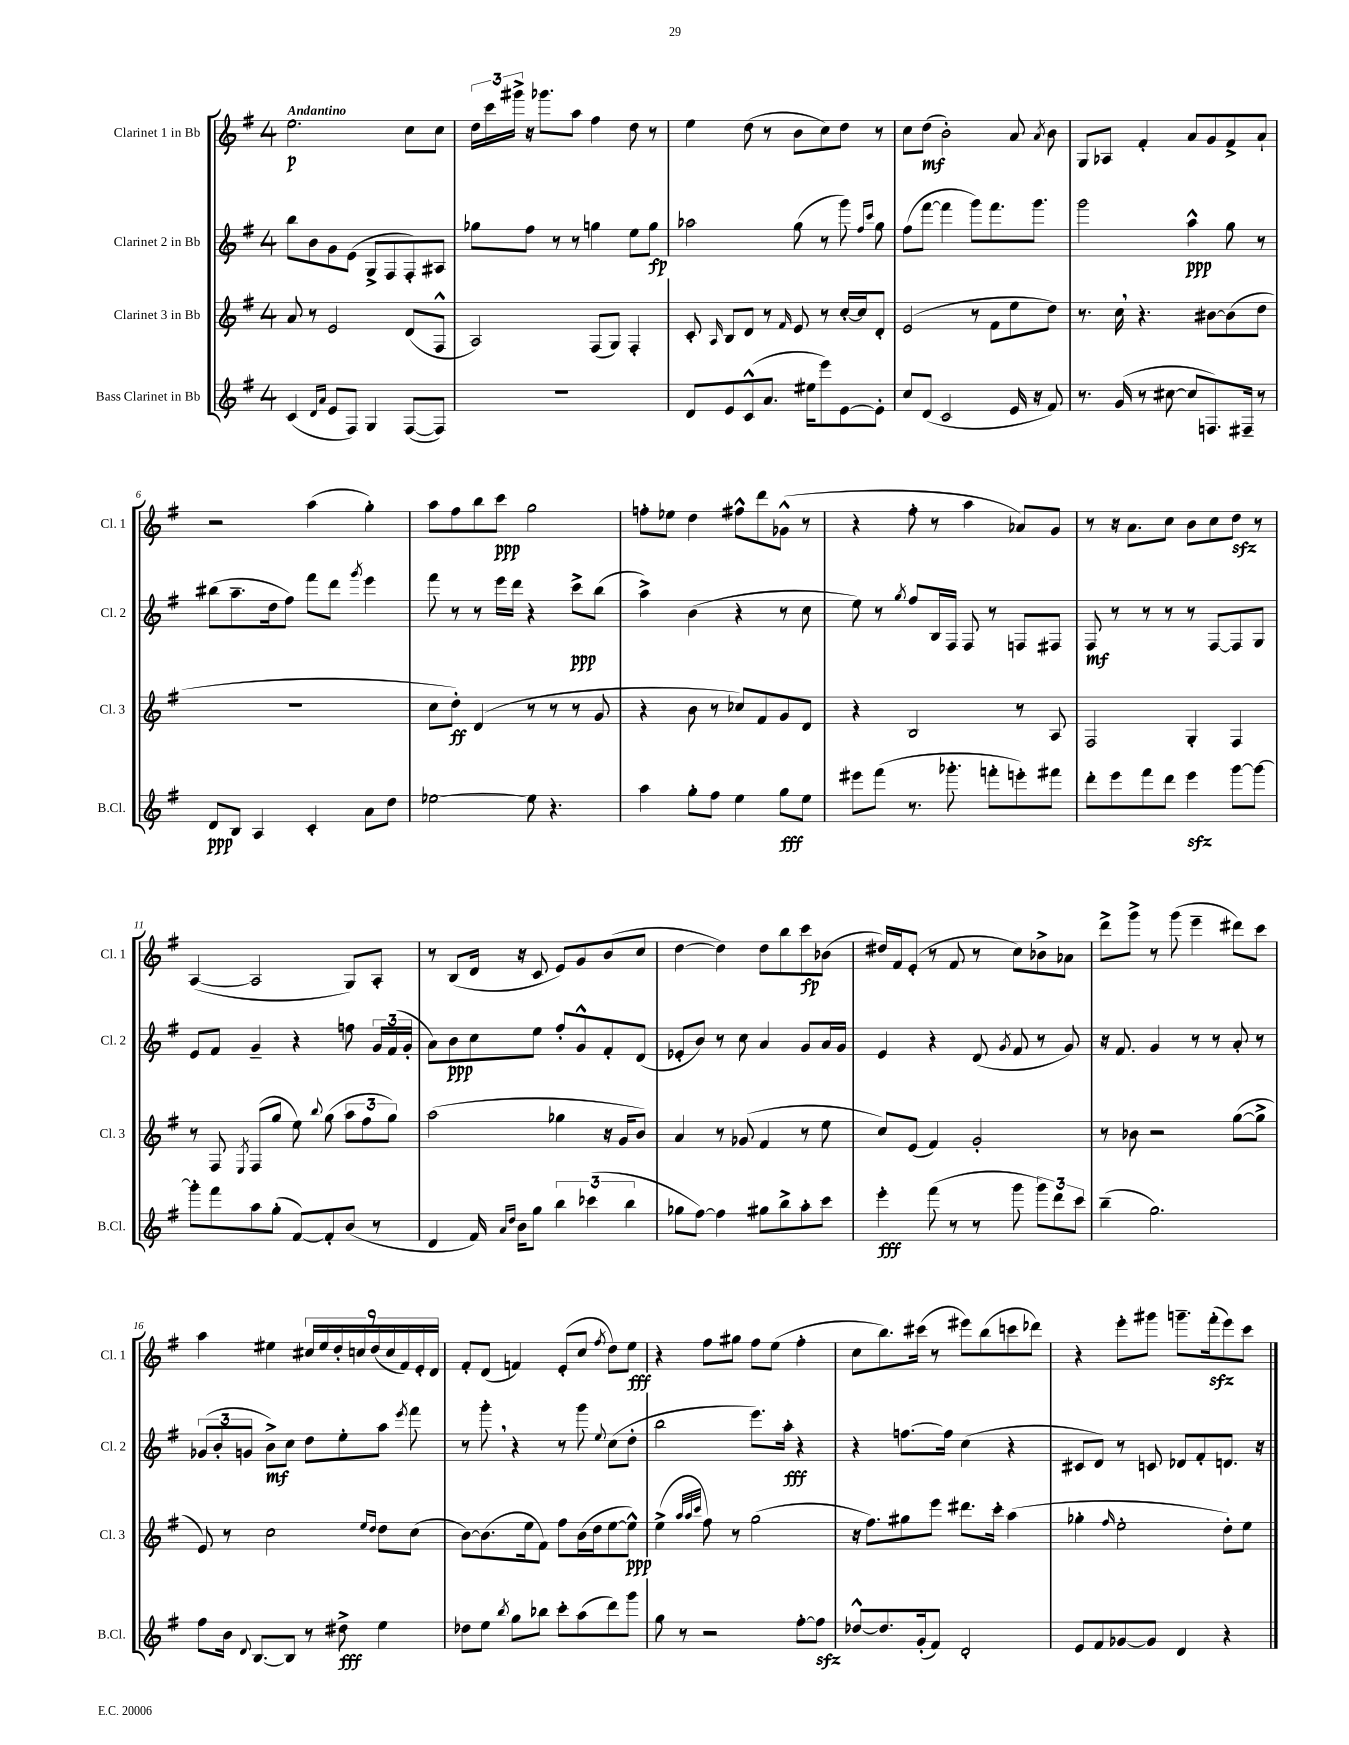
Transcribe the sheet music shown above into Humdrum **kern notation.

**kern	**kern	**kern	**kern
*staff4	*staff3	*staff2	*staff1
*clefG2	*clefG2	*clefG2	*clefG2
*k[f#]	*k[f#]	*k[f#]	*k[f#]
*M4/4	*M4/4	*M4/4	*M4/4
(4c	8a	8bb	2.ee
.	8r	8b	.
16qqd	.	.	.
16qqa	.	.	.
8e	2e	8g	.
8F#)	.	(8e	.
4G	.	8G^	.
.	.	8F#	.
([8F#	(8d	8F#')	8cc
8F#])	8F#^^	8A#	8cc
=	=	=	=
1r	2A)	8gg-	24dd
.	.	.	24ccc
.	.	.	24ggg#^
.	.	8ff#	16r
.	.	.	8.ggg-
.	.	8r	.
.	.	8r	8aa
.	(8F#	4gg	4ff#
.	8G)	.	.
.	4F#'	8ee	8dd
.	.	8gg	8r
=	=	=	=
8d	8c'	2aa-	4ee
.	16qqA	.	.
8e	8B	.	.
(8c^^	8d	.	(8dd
8.a	8r	.	8r
.	16qqf#	.	.
.	8e	(8gg	8b
16ee#	.	.	.
8eee)	8r	8r	8cc)
[8e	[16cc'	8ggg)	8dd
.	16cc]	.	.
.	.	16qqff#	.
.	.	16qqccc	.
8e']	8d'	8gg	8r
=	=	=	=
8cc	(2e	(8ff#	8cc
(8d	.	[8fff#	(8dd
2c	.	4fff#]	2b')
.	8r	8ggg)	.
.	8f#	8.fff#	.
16e	8ee	.	8a
16r	.	8.ggg	.
.	.	.	8qa
8f#)	8dd)	.	8b
=	=	=	=
8.r	8.r	2ggg	8G
.	.	.	8A-
(16g	16cc	.	.
8r	4.r	.	4f#'
[8cc#	.	.	.
8cc#]	.	4aa^^	8a
8.F)	[8b#	.	8g
.	(8b#]	8gg	8f#^
16F#~	.	.	.
8r	8dd	8r	8a`
=	=	=	=
8d	1r	(8bb#	2r
8B	.	8.aa~	.
4A	.	.	.
.	.	16dd	.
.	.	8ff#)	.
4c'	.	8fff#	(4aa
.	.	8ddd	.
.	.	8qggg	.
8a	.	4eee	4gg')
8dd	.	.	.
=	=	=	=
[2ee-	8cc	8fff#	8aa
.	8dd')	8r	8ff#
.	(4d	8r	8bb
.	.	16eee	8ccc
.	.	16ddd	.
8ee-]	8r	4r	2gg
4.r	8r	.	.
.	8r	8ccc^	.
.	8g	(8bb	.
=	=	=	=
4aa	4r	4aa^)	8ff'
.	.	.	8ee-
8gg'	8b	(4b	4dd
8ff#	8r	.	.
4ee	8cc-)	4r	8ff#^^
.	8f#	.	8ddd
8gg	8g	8r	(8g-^^
8ee	8d	8cc	8r
=	=	=	=
8eee#	4r	8ee)	4r
(8fff#	.	8r	.
.	.	8qgg	.
8.r	2B	8ff#	8ff#'
.	.	16B	8r
8.ggg-'	.	16F#	.
.	.	8F#	4aa
8fff'	.	8r	.
8eee')	8r	8F	8a-)
8fff#	8A	8F#	8g
=	=	=	=
8ddd'	2F#	8F#	8r
8eee	.	8r	16r
.	.	.	8.a
8fff#	.	8r	.
8ddd	.	8r	8cc
4eee	4G'	8r	8b
.	.	[8F#	8cc
[8ggg	4F#	8F#]	8dd
8ggg_	.	8G	8r
=	=	=	=
8ggg']	8r	8e	([4A
8fff#	8F#	8f#	.
.	8qE	.	.
8aa	(8F#	4g~	2A]
(8gg'	8gg	.	.
[8f#)	8ee)	4r	.
.	8qqbb	.	.
8f#']	(8gg	.	.
(8b	12aa	8ff	8G)
.	12ff#	.	.
8r	.	24g	8A'
.	12gg)	(24f#	.
.	.	24g'	.
=	=	=	=
4d	(2aa	8a)	8r
.	.	8b	(8B
16f#)	.	8cc	16d
16qqa	.	.	.
16qqdd	.	.	.
16b	.	.	16r
8gg	.	8ee	8c
6bb	4gg-	8ff#'	8e)
.	.	8g^^	8g
(6ccc-	.	.	.
.	16r	8f#'	(8b
.	16g	.	.
6bb	.	.	.
.	8b)	(8d	8cc
=	=	=	=
8gg-	4a	8e-'	[4dd
[8ff#)	.	8b)	.
4ff#]	8r	8r	4dd])
.	(8g-	8cc	.
8gg#	4f#	4a	8dd
8bb^	.	.	8bb
8aa'	8r	8g	8ccc
8ccc	8ee	16a	(8b-
.	.	16g	.
=	=	=	=
4eee'	8cc)	4e	16dd#)
.	.	.	16f#
.	(8e	.	(8e'
(8fff#	4f#)	4r	8r
8r	.	.	8f#
8r	2g'	(8d	8r
.	.	8qg	.
8ggg	.	8f#	8cc)
12ggg)	.	8r	8b-^
12ddd	.	.	.
.	.	8g)	8a-
12ccc	.	.	.
=	=	=	=
(4bb~	8r	16r	8ddd^
.	.	8.f#	.
.	8b-	.	8ggg^
2.gg)	2r	4g	8r
.	.	.	(8ggg
.	.	8r	4eee~
.	.	8r	.
.	([8gg	8a'	8ddd#)
.	8gg^]	8r	8ccc
=	=	=	=
8ff#	8e)	(12g-	4aa
.	.	12b'	.
16b	8r	.	.
.	.	12g	.
8qqd	.	.	.
[8.B	.	.	.
.	2cc	8b^)	4ee#
8B]	.	8cc	.
8r	.	8dd	18cc#
.	.	.	18ee#
.	.	.	18dd'
8dd#^	.	8ee'	.
.	.	.	18cc
.	.	.	(18dd
.	16qqee	.	.
.	16qqdd	.	.
4ee	8dd	8aa	.
.	.	.	18cc
.	.	.	18f#)
.	.	8qeee	.
.	(8cc	8fff#	.
.	.	.	18e'
.	.	.	18d
=	=	=	=
8dd-	[8b)	8r	8f#'
8ee	(8.b]	8ggg'	(8d
8qbb	.	.	.
8gg	.	4r	4f)
.	16ee	.	.
8bb-	8f#)	.	.
8ccc'	8ff#	8r	(8e'
(8aa	(16b	8ggg	8cc
.	16dd	.	.
.	.	8qqee	8qff#
8ddd)	[8ee	(8cc	8dd)
8ggg	8ee^^])	8dd'	8ee
=	=	=	=
8gg	(4ee^	2bb	4r
8r	.	.	.
.	32qqaa	.	.
.	32qqaa	.	.
.	32qqccc	.	.
2r	8ff#)	.	8ff#
.	8r	.	8gg#
.	(2gg	8.eee)	8ff#
.	.	.	(8ee
.	.	16aa'	.
[8ff#'	.	4r	4ff#'
8ff#]	.	.	.
=	=	=	=
[8dd-^^	16r	4r	8cc
.	8.ff#)	.	.
8.dd-]	.	.	8.bb)
.	8gg#	[8.ff	.
(16g'	.	.	(16ccc#
8f#)	8eee	.	8r
.	.	16ff]	.
2d'	8.ddd#	(4cc	8eee#)
.	.	.	(8bb
.	16ccc'	.	.
.	(4aa	4r	8ccc
.	.	.	8ddd-)
=	=	=	=
8e	4gg-'	8c#	4r
8f#	.	8d)	.
.	16qqff#	.	.
[8g-	2ee'	8r	8eee'
8g-]	.	8c	8ggg#
4d	.	8d-	8.ggg~
.	.	8f#'	.
.	.	.	(16fff#'
4r	8dd')	8.d	8eee)
.	8ee	.	8ccc
.	.	16r	.
==	==	==	==
*-	*-	*-	*-
